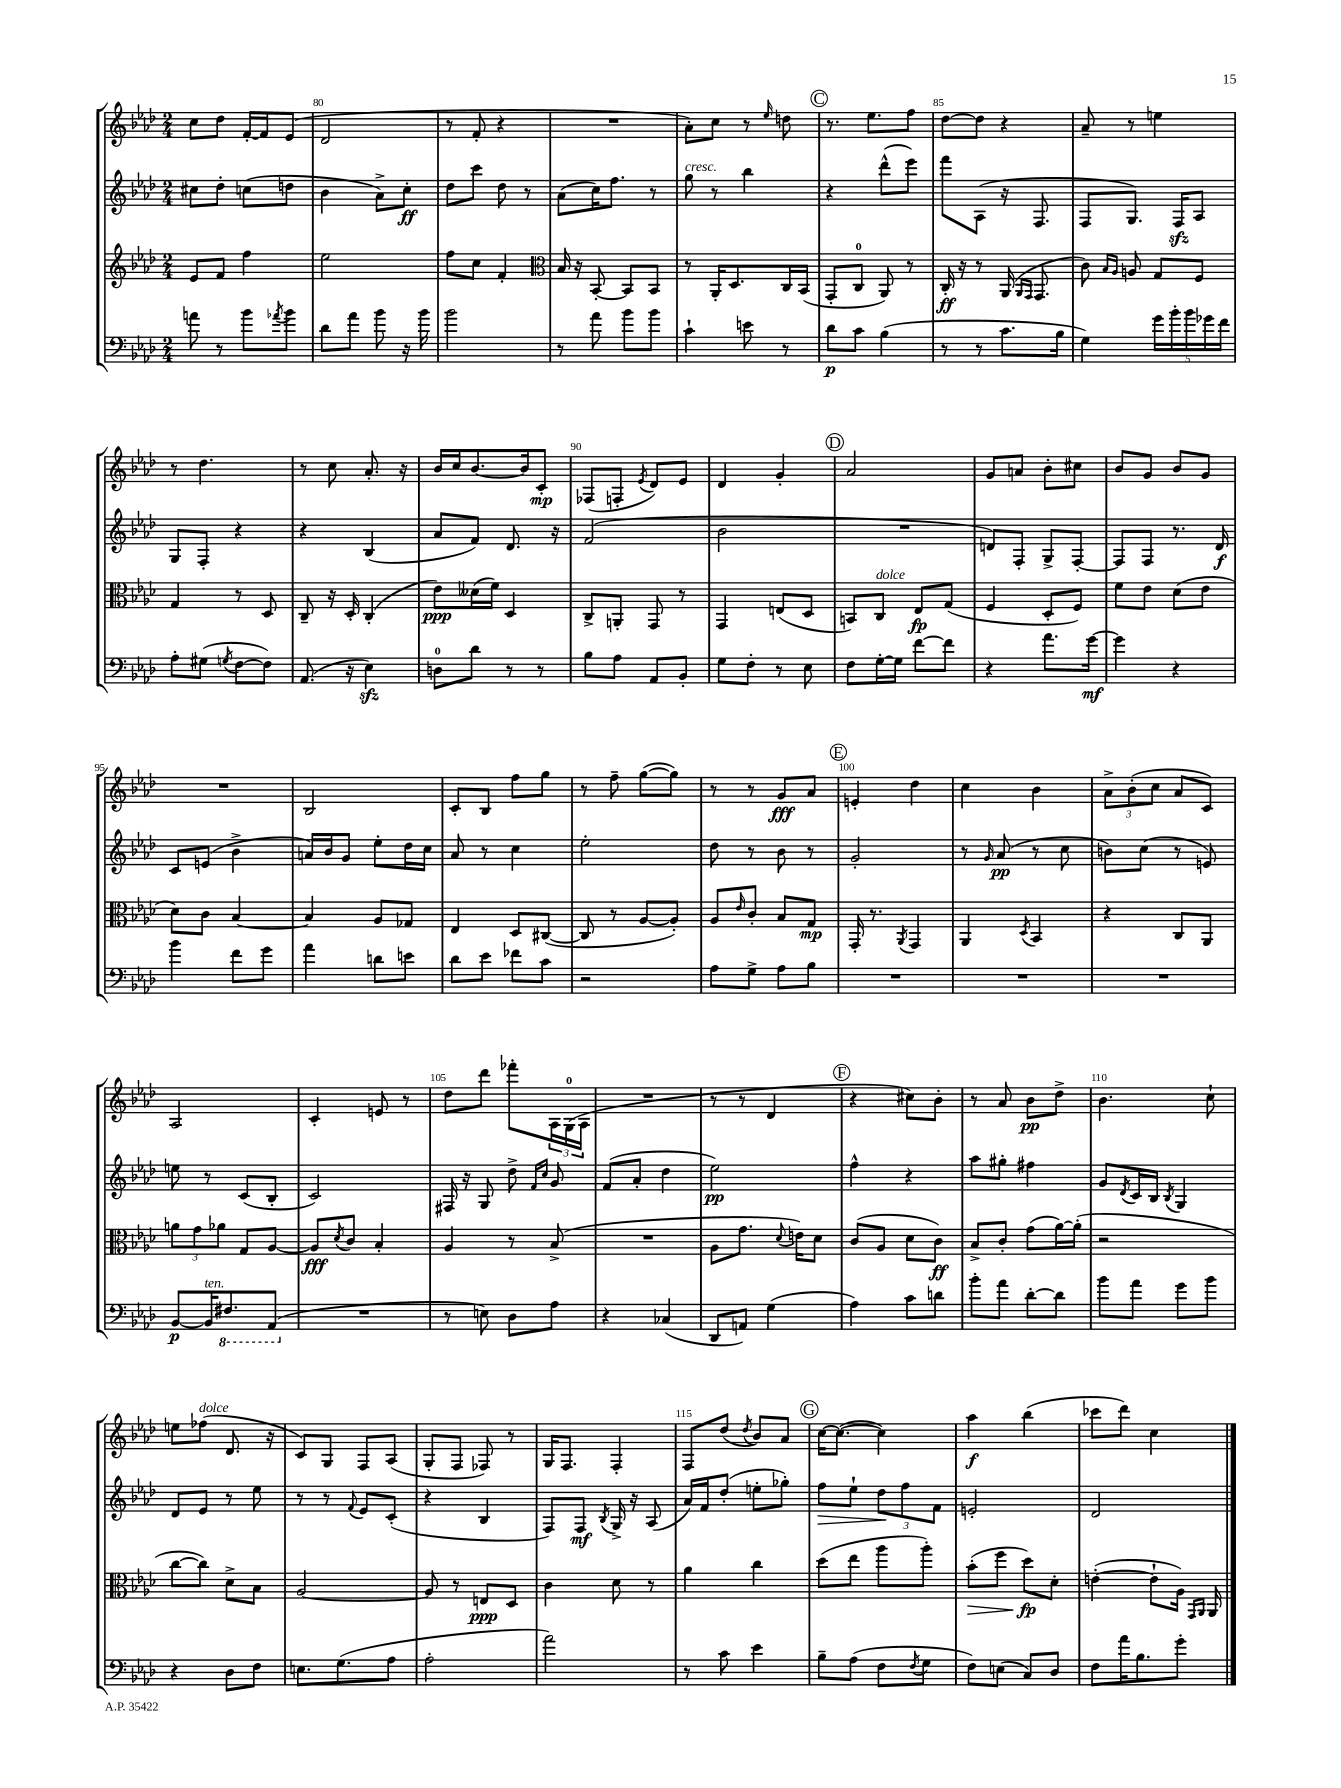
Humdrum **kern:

**kern	**dynam	**kern	**dynam	**kern	**dynam	**kern	**dynam
*part4	*part4	*part3	*part3	*part2	*part2	*part1	*part1
*staff4	*staff4	*staff3	*staff3	*staff2	*staff2	*staff1	*staff1
*clefF4	*	*clefG2	*	*clefG2	*	*clefG2	*
*k[b-e-a-d-]	*	*k[b-e-a-d-]	*	*k[b-e-a-d-]	*	*k[b-e-a-d-]	*
*M2/4	*	*M2/4	*	*M2/4	*	*M2/4	*
=79	=79	=79	=79	=79	=79	=79	=79
8an\	.	8e-/L	.	8cc#X\L	.	8cc\L	.
8r	.	8f/J	.	8dd-'\J	.	8dd-\J	.
8b-\L	.	4ff\	.	(8ccn\L	.	[16f'/LL	.
.	.	.	.	.	.	16f/J]	.
8qa-X/	.	.	.	.	.	.	.
8b-\J	.	.	.	8ddn\J	.	(8e-/J	.
=80	=80	=80	=80	=80	=80	=80	=80
8d-\L	.	2ee-\	.	4b-\	.	2d-/	.
8a-\J	.	.	.	.	.	.	.
8b-\	.	.	.	8a-^\L)	.	.	.
16r	.	.	.	8cc'\J	ff	.	.
16b-\	.	.	.	.	.	.	.
=81	=81	=81	=81	=81	=81	=81	=81
2b-\	.	8ff\L	.	8dd-\L	.	8r	.
.	.	8cc\J	.	8ccc\J	.	8f'/	.
.	.	4f'/	.	8dd-\	.	4r	.
.	.	.	.	8r	.	.	.
=82	=82	=82	=82	=82	=82	=82	=82
*	*	*clefC3	*	*	*	*	*
8r	.	16B-/	.	(8a-\L	.	2r	.
.	.	16r	.	.	.	.	.
8a-\	.	[8BB-'/	.	16cc\K)	.	.	.
.	.	.	.	8.ff\J	.	.	.
8b-\L	.	8BB-/L]	.	.	.	.	.
8b-\J	.	8BB-/J	.	8r	.	.	.
=83	=83	=83	=83	=83	=83	=83	=83
!	!	!	!	!LO:TX:a:i:t=cresc.	!	!	!
4c`\	.	8r	.	8gg\	.	8a-'\L)	.
.	.	16AA-'/KL	.	8r	.	8cc\J	.
.	.	8.D-/	.	.	.	.	.
8en\	.	.	.	4bb-\	.	8r	.
.	.	.	.	.	.	16qqee-/	.
8r	.	16C/L	.	.	.	8ddn\	.
.	.	(16BB-/JJ	.	.	.	.	.
!!LO:REH:place=s1:t=C
=84	=84	=84	=84	=84	=84	=84	=84
8d-\L	p	8GG'/L	.	4r	.	8.r	.
8c\J	.	8C/J	.	.	.	.	.
.	.	.	.	.	.	8.ee-\L	.
(4B-\	.	8AA-/)	.	(8ddd-^^\L	.	.	.
.	.	8r	.	8eee-\J)	.	8ff\J	.
=85	=85	=85	=85	=85	=85	=85	=85
8r	.	16C'/	ff	8fff\L	.	[8dd-\L	.
.	.	16r	.	.	.	.	.
8r	.	8r	.	(8A-\J	.	8dd-\J]	.
8.c\L	.	(16AA-/	.	16r	.	4r	.
.	.	16qqAA-/LL	.	.	.	.	.
.	.	16qqGG/JJ	.	.	.	.	.
.	.	8.GG/	.	8.F/	.	.	.
16B-\Jk	.	.	.	.	.	.	.
=86	=86	=86	=86	=86	=86	=86	=86
4G\)	.	8c\)	.	8F/L	.	8a-~/	.
.	.	16qqB-/LL	.	.	.	.	.
.	.	16qqA-/JJ	.	.	.	.	.
.	.	8An/	.	8.G/J)	.	8r	.
20g\LL	.	8G/L	.	.	.	4een\	.
20b-'\	.	.	.	.	.	.	.
.	.	.	.	16Fzz/KL	.	.	.
20b-\	.	.	.	.	.	.	.
.	.	8F/J	.	8A-/J	.	.	.
20g-X\	.	.	.	.	.	.	.
20f\JJ	.	.	.	.	.	.	.
!!LO:LB:g=z
=87	=87	=87	=87	=87	=87	=87	=87
8A-'\L	.	4G/	.	8G/L	.	8r	.
(8G#X\J	.	.	.	8F'/J	.	4.dd-\	.
8qGn/	.	.	.	.	.	.	.
[8F\L	.	8r	.	4r	.	.	.
8F\J])	.	8D-/	.	.	.	.	.
=88	=88	=88	=88	=88	=88	=88	=88
(8.AA-/	.	8C~/	.	4r	.	8r	.
.	.	16r	.	.	.	8cc\	.
16r	.	16D-'/	.	.	.	.	.
4E-zz\)	.	(4C'/	.	(4B-/	.	8.a-'/	.
.	.	.	.	.	.	16r	.
=89	=89	=89	=89	=89	=89	=89	=89
8Dn\L	.	8e-\L)	ppp	8a-/L	.	16b-/LL	.
.	.	.	.	.	.	16cc/J	.
8d-\J	.	(16d--X\L	.	8f/J)	.	[8.b-/	.
.	.	16f\JJ)	.	.	.	.	.
8r	.	4D-/	.	8.d-/	.	.	.
.	.	.	.	.	.	16b-/k]	.
8r	.	.	.	.	.	8c'/J	mp
.	.	.	.	16r	.	.	.
=90	=90	=90	=90	=90	=90	=90	=90
8B-\L	.	8C^/L	.	(2f/	.	(8F-X/L	.
8A-\J	.	8AAn'/J	.	.	.	8Fn'/J	.
.	.	.	.	.	.	8qe-/	.
8AA-/L	.	8GG/	.	.	.	8d-/L)	.
8BB-'/J	.	8r	.	.	.	8e-/J	.
=91	=91	=91	=91	=91	=91	=91	=91
8G\L	.	4GG/	.	2b-\	.	4d-/	.
8F'\J	.	.	.	.	.	.	.
8r	.	(8En/L	.	.	.	4g'/	.
8E-\	.	8D-/J	.	.	.	.	.
!!LO:REH:place=s1:t=D
=92	=92	=92	=92	=92	=92	=92	=92
8F\L	.	8BBn/L)	.	2r	.	2a-/	.
!	!	!LO:TX:a:i:t=dolce	!	!	!	!	!
[16G'\L	.	8C/J	.	.	.	.	.
16G\JJ]	.	.	.	.	.	.	.
[8f\L	.	8E-/L	fp	.	.	.	.
8f\J]	.	(8G/J	.	.	.	.	.
=93	=93	=93	=93	=93	=93	=93	=93
4r	.	4F/	.	8dn/L)	.	8g/L	.
.	.	.	.	8F'/J	.	8an/J	.
8.a-\L	.	8D-'/L	.	8G^/L	.	8b-'\L	.
.	.	8F/J)	.	[8F'/J	.	8cc#X\J	.
[16g\Jk	mf	.	.	.	.	.	.
=94	=94	=94	=94	=94	=94	=94	=94
4g\]	.	8f\L	.	8F/L]	.	8b-/L	.
.	.	8e-\J	.	8F/J	.	8g/J	.
4r	.	(8d-\L	.	8.r	.	8b-/L	.
.	.	8e-\J	.	.	.	8g/J	.
.	.	.	.	16d-/	f	.	.
!!LO:LB:g=z
=95	=95	=95	=95	=95	=95	=95	=95
4b-\	.	8d-\L)	.	8c/L	.	2r	.
.	.	8c\J	.	(8en/J	.	.	.
8f\L	.	[4B-/	.	4b-^\	.	.	.
8g\J	.	.	.	.	.	.	.
=96	=96	=96	=96	=96	=96	=96	=96
4a-\	.	4B-/]	.	16an/LL)	.	2B-/	.
.	.	.	.	16b-/J	.	.	.
.	.	.	.	8g/J	.	.	.
8dn\L	.	8A-/L	.	8ee-'\L	.	.	.
8en\J	.	8G-X/J	.	16dd-\L	.	.	.
.	.	.	.	16cc\JJ	.	.	.
=97	=97	=97	=97	=97	=97	=97	=97
8d-\L	.	4E-/	.	8a-/	.	8c'/L	.
8e-\J	.	.	.	8r	.	8B-/J	.
8f-X\L	.	8D-/L	.	4cc\	.	8ff\L	.
8c\J	.	([8C#X/J	.	.	.	8gg\J	.
=98	=98	=98	=98	=98	=98	=98	=98
2r	.	8C#/]	.	2ee-'\	.	8r	.
.	.	8r	.	.	.	8ff~\	.
.	.	[8A-/L	.	.	.	([8gg\L	.
.	.	8A-'/J])	.	.	.	8gg\J])	.
=99	=99	=99	=99	=99	=99	=99	=99
8A-\L	.	8A-/L	.	8dd-\	.	8r	.
.	.	16qqe-/	.	.	.	.	.
8G^\J	.	8c'/J	.	8r	.	8r	.
8A-\L	.	8B-/L	.	8b-\	.	8g/L	fff
8B-\J	.	8G/J	mp	8r	.	8a-/J	.
!!LO:REH:place=s1:t=E
=100	=100	=100	=100	=100	=100	=100	=100
2r	.	16GG'/	.	2g'/	.	4en'/	.
.	.	8.r	.	.	.	.	.
.	.	8qAA-/	.	.	.	.	.
.	.	4GG/	.	.	.	4dd-\	.
=101	=101	=101	=101	=101	=101	=101	=101
2r	.	4AA-/	.	8r	.	4cc\	.
.	.	.	.	16qqg/	.	.	.
.	.	.	.	(8a-/	pp	.	.
.	.	8qD-/	.	.	.	.	.
.	.	4BB-/	.	8r	.	4b-\	.
.	.	.	.	8cc\	.	.	.
=102	=102	=102	=102	=102	=102	=102	=102
2r	.	4r	.	8bn\L)	.	12a-^\L	.
.	.	.	.	.	.	(12b-'\	.
.	.	.	.	(8cc\J	.	.	.
.	.	.	.	.	.	12cc\J	.
.	.	8C/L	.	8r	.	8a-/L	.
.	.	8AA-/J	.	8en/)	.	8c/J)	.
!!LO:LB:g=z
=103	=103	=103	=103	=103	=103	=103	=103
[8BB-/L	p	12an\L	.	8een\	.	2A-/	.
.	.	12g\	.	.	.	.	.
!LO:TX:a:i:t=ten.	!	!	!	!	!	!	!
16BB-/K]	.	.	.	8r	.	.	.
.	.	12a-X\J	.	.	.	.	.
*8ba	*	*	*	*	*	*	*
8.FF#X/	.	.	.	.	.	.	.
.	.	8G/L	.	(8c/L	.	.	.
(8AAA-/J	.	[8A-/J	.	8B-'/J	.	.	.
=104	=104	=104	=104	=104	=104	=104	=104
*X8ba	*	*	*	*	*	*	*
2r	.	8A-/L]	fff	2c/)	.	4c'/	.
.	.	8qd-/	.	.	.	.	.
.	.	8c/J	.	.	.	.	.
.	.	4B-'/	.	.	.	8en/	.
.	.	.	.	.	.	8r	.
=105	=105	=105	=105	=105	=105	=105	=105
8r	.	4A-/	.	16F#X/	.	8dd-\L	.
.	.	.	.	16r	.	.	.
8En\)	.	.	.	8G/	.	8ddd-\J	.
8D-\L	.	8r	.	8dd-^\	.	8fff-X'\L	.
.	.	.	.	16qqf/LL	.	.	.
.	.	.	.	16qqcc/JJ	.	.	.
8A-\J	.	(8B-^/	.	8g/	.	24A-\L	.
.	.	.	.	.	.	(24G\	.
.	.	.	.	.	.	24A-\JJ	.
=106	=106	=106	=106	=106	=106	=106	=106
4r	.	2r	.	(8f/L	.	2r	.
.	.	.	.	8a-'/J	.	.	.
(4C-X/	.	.	.	4dd-\	.	.	.
=107	=107	=107	=107	=107	=107	=107	=107
8DD-/L	.	8A-\L	.	2ee-\)	pp	8r	.
8AAn/J)	.	8.g\J	.	.	.	8r	.
(4G\	.	.	.	.	.	4d-/	.
.	.	8qqd-/	.	.	.	.	.
.	.	16en\KL)	.	.	.	.	.
.	.	8d-\J	.	.	.	.	.
!!LO:REH:place=s1:t=F
=108	=108	=108	=108	=108	=108	=108	=108
4A-\)	.	(8c/L	.	4ff^^\	.	4r	.
.	.	8A-/J	.	.	.	.	.
8c\L	.	8d-\L	.	4r	.	8cc#X\L)	.
8dn\J	.	8c\J)	ff	.	.	8b-'\J	.
=109	=109	=109	=109	=109	=109	=109	=109
8b-'\L	.	8B-^/L	.	8aa-\L	.	8r	.
8a-\J	.	8c'/J	.	8gg#X'\J	.	8a-/	.
[8d-'\L	.	(8g\L	.	4ff#X\	.	8b-\L	pp
8d-\J]	.	[16a-\L)	.	.	.	8dd-^\J	.
.	.	(16a-'\JJ]	.	.	.	.	.
=110	=110	=110	=110	=110	=110	=110	=110
8b-\L	.	2r	.	8g/L	.	4.b-\	.
.	.	.	.	8qd-/	.	.	.
8a-\J	.	.	.	16c/L	.	.	.
.	.	.	.	16B-/JJ	.	.	.
.	.	.	.	8qB-/	.	.	.
8g\L	.	.	.	4G/	.	.	.
8b-\J	.	.	.	.	.	8cc`\	.
!!LO:LB:g=z
=111	=111	=111	=111	=111	=111	=111	=111
4r	.	[8cc\L	.	8d-/L	.	8een\L	.
!	!	!	!	!	!	!LO:TX:a:i:t=dolce	!
.	.	8cc\J])	.	8e-/J	.	(8ff-X\J	.
8D-\L	.	8d-^\L	.	8r	.	8.d-/	.
8F\J	.	8B-\J	.	8ee-\	.	.	.
.	.	.	.	.	.	16r	.
=112	=112	=112	=112	=112	=112	=112	=112
8.En\L	.	[2A-/	.	8r	.	8c/L)	.
.	.	.	.	8r	.	8G/J	.
(8.G\	.	.	.	.	.	.	.
.	.	.	.	8qqf/	.	.	.
.	.	.	.	8e-/L	.	8F/L	.
8A-\J	.	.	.	(8c'/J	.	(8A-/J	.
=113	=113	=113	=113	=113	=113	=113	=113
2A-'\	.	8A-/]	.	4r	.	8G'/L	.
.	.	8r	.	.	.	8F/J	.
.	.	8En/L	ppp	4B-/	.	8F-X/)	.
.	.	8D-/J	.	.	.	8r	.
=114	=114	=114	=114	=114	=114	=114	=114
2a-\)	.	4c\	.	8F/L)	.	16G/KL	.
.	.	.	.	.	.	8.F/J	.
.	.	.	.	8F/J	mf	.	.
.	.	.	.	8qB-/	.	.	.
.	.	8d-\	.	16G^/	.	4F'/	.
.	.	.	.	16r	.	.	.
.	.	8r	.	(8A-/	.	.	.
=115	=115	=115	=115	=115	=115	=115	=115
8r	.	4a-\	.	16a-/LL)	.	8F/L	.
.	.	.	.	16f/J	.	.	.
8c\	.	.	.	(8dd-'/J	.	(8dd-/J	.
.	.	.	.	.	.	8qdd-/	.
4e-\	.	4cc\	.	8een'\L	.	8b-/L)	.
.	.	.	.	8gg-X'\J)	.	8a-/J	.
!!LO:REH:place=s1:t=G
=116	=116	=116	=116	=116	=116	=116	=116
!	!	!	!	!	!LO:HP:b	!	!
8B-~\L	.	(8dd-\L	.	8ff\L	>	[16cc\KL	.
.	.	.	.	.	.	(8.cc\J_	.
(8A-\J	.	8ee-\J	.	8ee-`\J	.	.	.
8F\L	.	8aa-\L	.	12dd-\L	.	4cc\])	.
.	.	.	.	12ff\	]	.	.
8qF/	.	.	.	.	.	.	.
8G\J	.	8aa-'\J)	.	.	.	.	.
.	.	.	.	12f\J	.	.	.
=117	=117	=117	=117	=117	=117	=117	=117
!	!	!	!LO:HP:b	!	!	!	!
8F\L)	.	(8b-'\L	>	2en'/	.	4aa-\	f
(8En\J	.	8ff\J	.	.	.	.	.
8C/L)	.	8dd-\L)	fp	.	.	(4bb-\	.
8D-/J	.	8d-'\J	]	.	.	.	.
=118	=118	=118	=118	=118	=118	=118	=118
8F\L	.	([4en'\	.	2d-/	.	8ccc-X\L	.
16a-\K	.	.	.	.	.	8ddd-\J)	.
8.B-\	.	.	.	.	.	.	.
.	.	8e`\L]	.	.	.	4cc\	.
8g'\J	.	16A-\Jk)	.	.	.	.	.
.	.	16qqGG/LL	.	.	.	.	.
.	.	16qqAA-/JJ	.	.	.	.	.
.	.	16AA-/	.	.	.	.	.
==	==	==	==	==	==	==	==
*-	*-	*-	*-	*-	*-	*-	*-
